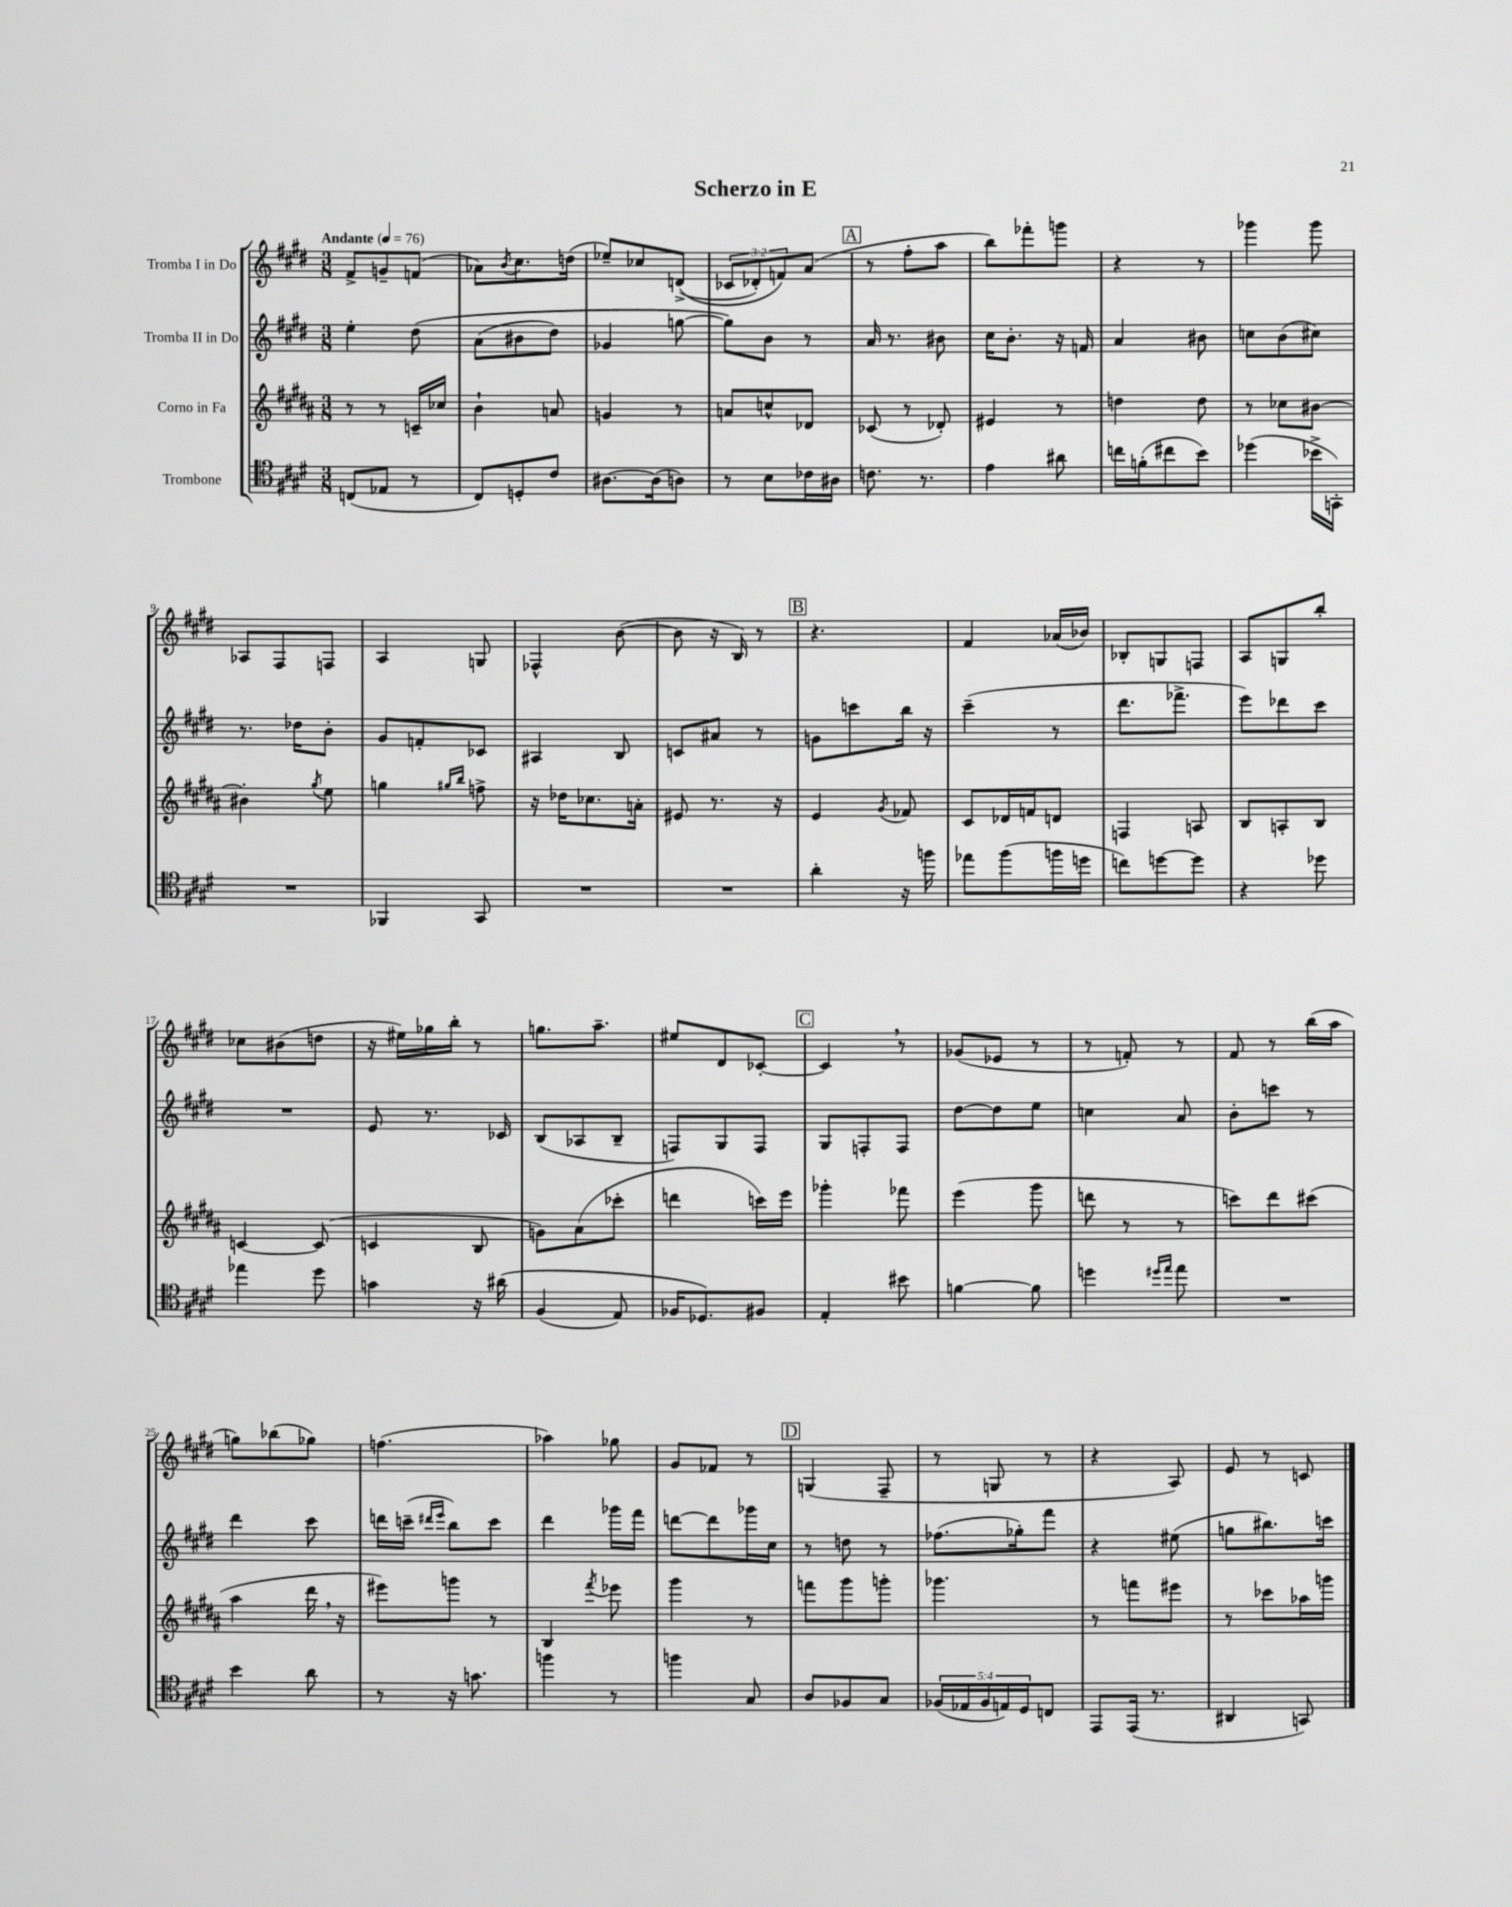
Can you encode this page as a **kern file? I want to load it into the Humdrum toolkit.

**kern	**kern	**kern	**kern
*staff4	*staff3	*staff2	*staff1
*clefC4	*clefG2	*clefG2	*clefG2
*k[f#c#g#d#]	*k[f#c#g#d#a#]	*k[f#c#g#d#]	*k[f#c#g#d#]
*M3/8	*M3/8	*M3/8	*M3/8
*MM76	*MM76	*MM76	*MM76
(8C	8r	4ee'	8f#^
8E-	8r	.	8g~
8r	16c~	&(8dd#	(8f
.	16cc-	.	.
=	=	=	=
8C#)	4b`	(8a	8a-)
.	.	.	8qb
8D'	.	8b#	8.cc#
8c#	8a	8dd#)	.
.	.	.	(16dd
=	=	=	=
[8.A#	4g	4g-	8ee-~)
.	.	.	8cc-
(16A#]	.	.	.
8A)	8r	[8gg	&((8d^
=	=	=	=
8r	8a	8gg]&)	12c-
.	.	.	12d-')
8B	8cc^^	8b	.
.	.	.	12f&)
16c-	8d-	8r	(8a
16A#	.	.	.
=	=	=	=
8.c	(8c-	16a	8r
.	.	8.r	.
.	8r	.	8ff#'
8.r	.	.	.
.	8d-')	8b#	8aa
=	=	=	=
4e	4e#	16cc#	8bb)
.	.	8.b'	.
.	.	.	8fff-'
8a#	8r	16r	8ggg
.	.	16f	.
=	=	=	=
16cc	4dd	4a	4r
(16f'	.	.	.
8cc#	.	.	.
8b)	8dd	8b#	8r
=	=	=	=
(4dd-	8r	8cc	4ggg-
.	8cc-	(8b	.
16b-^	[8b#	8cc#)	8ggg-
16GG')	.	.	.
=	=	=	=
4.r	4b#']	8.r	8A-
.	.	.	8F#
.	.	16dd-	.
.	8qgg#	.	.
.	8ee	8b'	8F
=	=	=	=
4FF-	4gg	8g#	4A
.	.	8f'	.
.	16qqgg#	.	.
.	16qqbb	.	.
8GG#	8ff^	8c-	8G
=	=	=	=
4.r	16r	4A#	4F-^^
.	16dd-	.	.
.	8.cc-	.	.
.	.	8B	([8b
.	16a'	.	.
=	=	=	=
4.r	8e#	8c	8b]
.	8.r	8a#	16r
.	.	.	16B)
.	.	8r	8r
.	16r	.	.
=	=	=	=
4a'	4e	8g	4.r
.	.	8ccc	.
.	8qg#	.	.
16r	8f-	16bb	.
16ff	.	16r	.
=	=	=	=
8ee-	8c#	(4ccc#~	4f#
(8ff#	16d-	.	.
.	16f	.	.
16ff	8d	8r	(16a-
16dd	.	.	16b-)
=	=	=	=
8cc)	4F	8.ddd#	8B-'
[8dd	.	.	8G
.	.	8.fff-^	.
8dd]	8A	.	8F
=	=	=	=
4r	8B	8eee)	8A
.	8A'	8ddd-	8G
8dd-	8B	8ccc#	8bb'
=	=	=	=
4ee-	[4c	4.r	8cc-
.	.	.	(8b#
8dd#	(8c]	.	8dd
=	=	=	=
4g	4c	8e	16r
.	.	.	16ee#)
.	.	8.r	16gg-
.	.	.	16bb'
16r	8B	.	8r
&(16a#	.	16c-	.
=	=	=	=
(4F#	8g)	(8B	8.gg
.	(8a#	8A-	.
.	.	.	8.aa~
8E)	8ccc-'	8B~	.
=	=	=	=
16F-	4ddd	8F)	8ee#
8.D-&)	.	.	.
.	.	8G#	8d#
8F#	16ccc)	8F	[8c-'
.	16eee	.	.
=	=	=	=
4E'	4ggg-'	8G#	4c-]
.	.	8F'	.
8b#	8fff-	8F	8r
=	=	=	=
[4f	(4eee	[8dd#	(8g-
.	.	8dd#]	8e-
8f]	8ggg#	8ee	8r
=	=	=	=
4dd	8ddd	4cc	8r
.	8r	.	8f')
16qqdd#	.	.	.
16qqee	.	.	.
8ee	8r	8a	8r
=	=	=	=
4.r	8ccc)	8b'	8f#
.	8ddd#	8ccc	8r
.	(8ccc#	8r	(16bb
.	.	.	16aa
=	=	=	=
4b	4aa#	4ddd#	8gg)
.	.	.	(8bb-
8a	16ddd#	8ccc#	8gg-)
.	16r	.	.
=	=	=	=
8r	8eee#)	16ddd	(4.ff
.	.	(16ccc~	.
.	.	16qqddd#	.
.	.	16qqeee	.
16r	8ggg	8bb)	.
8.g	.	.	.
.	8r	8ccc	.
=	=	=	=
4ff	4B	4ddd#	4aa-)
.	8qfff#	.	.
8r	8eee-	16ggg-	8gg-
.	.	16fff#	.
=	=	=	=
4ff	4ggg#	[8ddd	8g#
.	.	8ddd]	8f-
8G#	8r	16ggg-	8r
.	.	16cc#	.
=	=	=	=
8A	8fff	8r	(4G
8F-	8ggg#	8dd	.
8G#	8ggg'	8r	8F#~
=	=	=	=
(20F-	4.ggg-	(8.ff-	8r
20E-	.	.	.
20F-	.	.	.
.	.	.	8G
20E)	.	.	.
.	.	16gg-')	.
20D#	.	.	.
8C	.	8fff#	8r
=	=	=	=
8EE	8r	4r	4r
(16EE	8fff	.	.
8.r	.	.	.
.	8eee#	(8ee#	8A)
=	=	=	=
4AA#	8r	8gg	8e
.	8ccc-	8.bb#)	8r
8GG)	16aa-	.	8c
.	16ggg	16ccc	.
==	==	==	==
*-	*-	*-	*-
